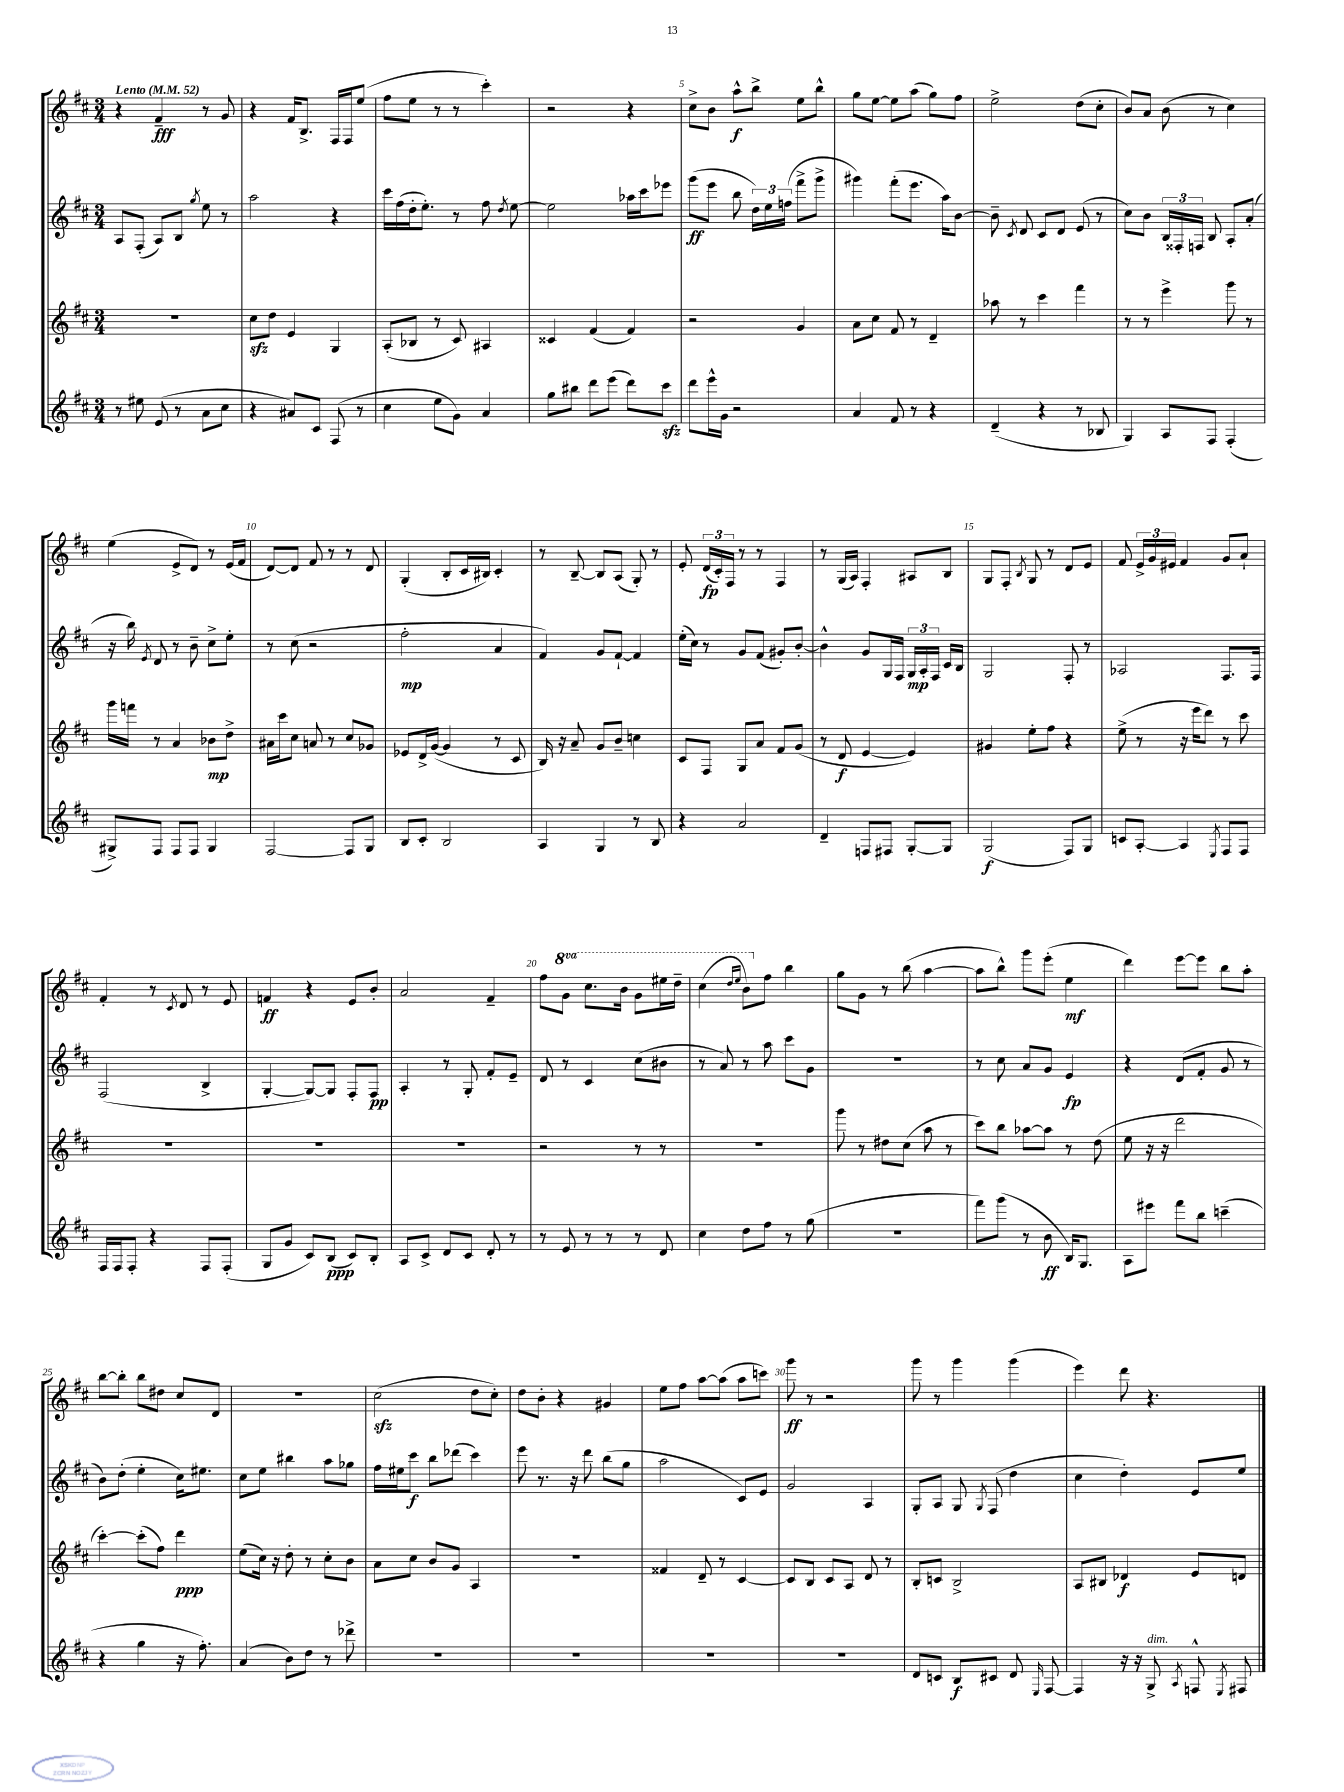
<<
\new StaffGroup <<
\new Staff = "s0" {
    \clef treble \key d \major \numericTimeSignature \time 3/4 \set Staff.ottavationMarkups = #ottavation-simple-ordinals \tempo "Lento" 4 = 52
    \autoBeamOff r4 fis'4--\fff r8 g'8 |
    r4 fis'16[ b8.]-> fis16[ fis16 e''8]( |
    fis''8[ e''8] r8 r8 cis'''4-.) |
    r2 r4 |
    cis''8[-> b'8] a''8[-^\f b''8]-> e''8[ b''8]-^ |
    g''8[ e''8]~ e''8[ a''8]( g''8[) fis''8] |
    e''2-> d''8[( cis''8]-. |
    b'8[) a'8] b'8( r8 cis''4) |
    e''4( e'8[-> d'8]) r8 e'16[( fis'16] |
    d'8[~) d'8] fis'8 r8 r8 d'8 |
    g4-.( b8[-. cis'16 bis16]) cis'4-. |
    r8 b8~-- b8[ a8]( g8-.) r8 |
    e'8-. \tuplet 3/2 { d'16[\fp( cis'16-.) fis16] } r8 r8 fis4 |
    r8 g16[( a16]) fis4-. ais8[ b8] |
    g8[ fis8]-. \acciaccatura { b8 } g8 r8 d'8[ e'8] |
    fis'8 \tuplet 3/2 { e'16[-> g'16 eis'16] } fis'4 g'8[ a'8]-! |
    fis'4-. r8 \acciaccatura { cis'8 } d'8 r8 e'8 |
    f'4\ff r4 e'8[ b'8]-. |
    a'2 fis'4-- |
    fis''8[ \ottava #1 g''8] cis'''8.[ b''16] g''8[ eis'''16 d'''16]-- |
    cis'''4( \grace { d'''16[ e'''16] } b''8[) \ottava #0 fis''8] b''4 |
    g''8[ g'8] r8 b''8( a''4~ |
    a''8[ b''8]-^) g'''8[ e'''8]-.( e''4\mf |
    d'''4) e'''8[~ e'''8] b''8[ a''8]-. |
    b''8[~ b''8]-. b''8[ dis''8] cis''8[ d'8] |
    R2. |
    cis''2\sfz( d''8[ cis''8]-.) |
    d''8[ b'8]-. r4 gis'4 |
    e''8[ fis''8] a''8[~ a''8]( a''8[ c'''8]) |
    g'''8\ff r8 r2 |
    g'''8 r8 g'''4 g'''4( |
    e'''4) d'''8 r4. \bar "|." |
}
\new Staff = "s1" {
    \clef treble \key d \major \numericTimeSignature \time 3/4
    \autoBeamOff a8[ fis8]-.( a8[) b8] \acciaccatura { g''8 } e''8 r8 |
    a''2 r4 |
    cis'''16[ fis''16( d''16-. e''8.]-.) r8 fis''8 \acciaccatura { d''8 } e''8~ |
    e''2 aes''16[ cis'''16 ees'''8] |
    g'''8[\ff( e'''8] b''8 \tuplet 3/2 { d''16[) e''16 f''16]( } fis'''8[-> g'''8]-> |
    gis'''4) fis'''8[-.( e'''8.] a''16[) b'8]~ |
    b'8-- \acciaccatura { cis'8 } d'8 cis'8[ d'8] e'8( r8 |
    cis''8[) b'8] \tuplet 3/2 { b16[ fisis16-. f16] } b8 a8[-. a'8]-.( |
    r16 b''16) \acciaccatura { e'8 } d'8 r8 b'8-- cis''8[-> e''8]-. |
    r8 cis''8( r2 |
    fis''2-.\mp a'4 |
    fis'4) g'8[ fis'8]~-! fis'4 |
    e''16[-.( cis''16]) r8 g'8[ fis'8]( gis'8[-.) b'8]~-. |
    b'4-^ g'8[ g16 fis16] \tuplet 3/2 { g16[\mp a16-. fis16] } cis'16[ b16] |
    g2 fis8-. r8 |
    aes2 fis8.[ fis16] |
    fis2( b4-> |
    g4~-. g8[~) g8] fis8[-. fis8]\pp |
    a4-. r8 g8-. fis'8[-. e'8]-- |
    d'8 r8 cis'4 cis''8[( bis'8] |
    r8 a'8) r8 a''8 cis'''8[ g'8] |
    R2. |
    r8 cis''8 a'8[ g'8] e'4\fp |
    r4 d'8[( fis'8]-. g'8 r8 |
    b'8[) d''8]-.( e''4-. cis''16[) eis''8.] |
    cis''8[ e''8] bis''4 a''8[ ges''8] |
    fis''16[ eis''16 cis'''8]\f b''8[ des'''8]( cis'''4) |
    e'''8 r8. r16 d'''8 b''8[( g''8] |
    a''2 cis'8[) e'8] |
    g'2 a4 |
    g8[-. a8] g8 \acciaccatura { g8 } fis8( d''4 |
    cis''4 d''4-.) e'8[ e''8] \bar "|." |
}
\new Staff = "s2" {
    \clef treble \key d \major \numericTimeSignature \time 3/4
    \autoBeamOff R2. |
    cis''8[\sfz d''8] e'4 g4 |
    a8[-.( bes8] r8 cis'8) ais4 |
    cisis'4 fis'4( fis'4) |
    r2 g'4 |
    a'8[ cis''8] fis'8 r8 d'4-- |
    aes''8 r8 cis'''4 fis'''4 |
    r8 r8 e'''4-> g'''8 r8 |
    g'''16[ f'''16] r8 a'4 bes'8[\mp d''8]-> |
    ais'16[ cis'''16 cis''8] a'8 r8 cis''8[ ges'8] |
    ees'8[ d'16-> g'16]~( g'4 r8 cis'8 |
    b16) r16 a'8-- g'8[ b'8]-- c''4 |
    cis'8[ fis8] g8[ a'8] fis'8[ g'8]( |
    r8 d'8\f e'4~ e'4) |
    gis'4 e''8[-. fis''8] r4 |
    e''8->( r8 r16 e'''16[ d'''8]) r8 cis'''8 |
    R2. |
    R2. |
    R2. |
    r2 r8 r8 |
    R2. |
    g'''8 r8 dis''8[ cis''8]( a''8 r8 |
    cis'''8[) b''8] aes''8[~ aes''8] r8 d''8( |
    e''8 r16 r16 d'''2 |
    cis'''4~-.) cis'''8[-.( fis''8]) d'''4\ppp |
    e''8[( cis''16]) r16 d''8-. r8 cis''8[-. b'8] |
    a'8[ cis''8] b'8[ g'8] a4 |
    R2. |
    fisis'4 d'8-- r8 cis'4~ |
    cis'8[ b8] cis'8[ a8] d'8 r8 |
    b8[-. c'8] b2-> |
    a8[ bis8] des'4\f e'8[ d'8] \bar "|." |
}
\new Staff = "s3" {
    \clef treble \key d \major \numericTimeSignature \time 3/4
    \autoBeamOff r8 eis''8 e'8( r8 a'8[ cis''8] |
    r4 ais'8[) cis'8] fis8( r8 |
    cis''4 e''8[ g'8]) a'4 |
    g''8[ bis''8] d'''8[ e'''8]( d'''8[) cis'''8]\sfz |
    d'''8[ e'''16-^ g'16] r2 |
    a'4 fis'8 r8 r4 |
    d'4--( r4 r8 bes8 |
    g4) a8[ fis8] fis4-.( |
    gis8[->) fis8] fis8[ fis8] gis4 |
    fis2~ fis8[ g8] |
    b8[ cis'8]-. b2 |
    a4 g4 r8 b8 |
    r4 a'2 |
    d'4-- f8[ fis8] g8[~-. g8] |
    g2\f( fis8[) g8] |
    c'8[ a8]~-. a4 \acciaccatura { e8 } fis8[ fis8] |
    fis16[ fis16 fis8]-. r4 fis8[ fis8]-.( |
    g8[ g'8] cis'8[) b8]\ppp( cis'8[) b8]-. |
    a8[ cis'8]-> d'8[ cis'8] d'8-. r8 |
    r8 e'8 r8 r8 r8 d'8 |
    cis''4 d''8[ fis''8] r8 g''8( |
    R2. |
    fis'''8[) g'''8]( r8 b'8\ff b16[) g8.] |
    a8[ eis'''8] fis'''8[ b''8] c'''4--( |
    r4 g''4 r16 fis''8.-.) |
    a'4( b'8[) d''8] r8 des'''8-> |
    R2. |
    R2. |
    R2. |
    R2. |
    d'8[ c'8] b8[\f cis'8] d'8 \grace { e16 } fis8~ |
    fis4 r16 r16 g8->^\markup { \italic "dim." } \acciaccatura { a8 } f8-^ \acciaccatura { e8 } fis8 \bar "|." |
}
>>
>>
\layout { \context { \Score \override BarNumber.break-visibility = ##(#f #t #t) barNumberVisibility = #(every-nth-bar-number-visible 5) } }
